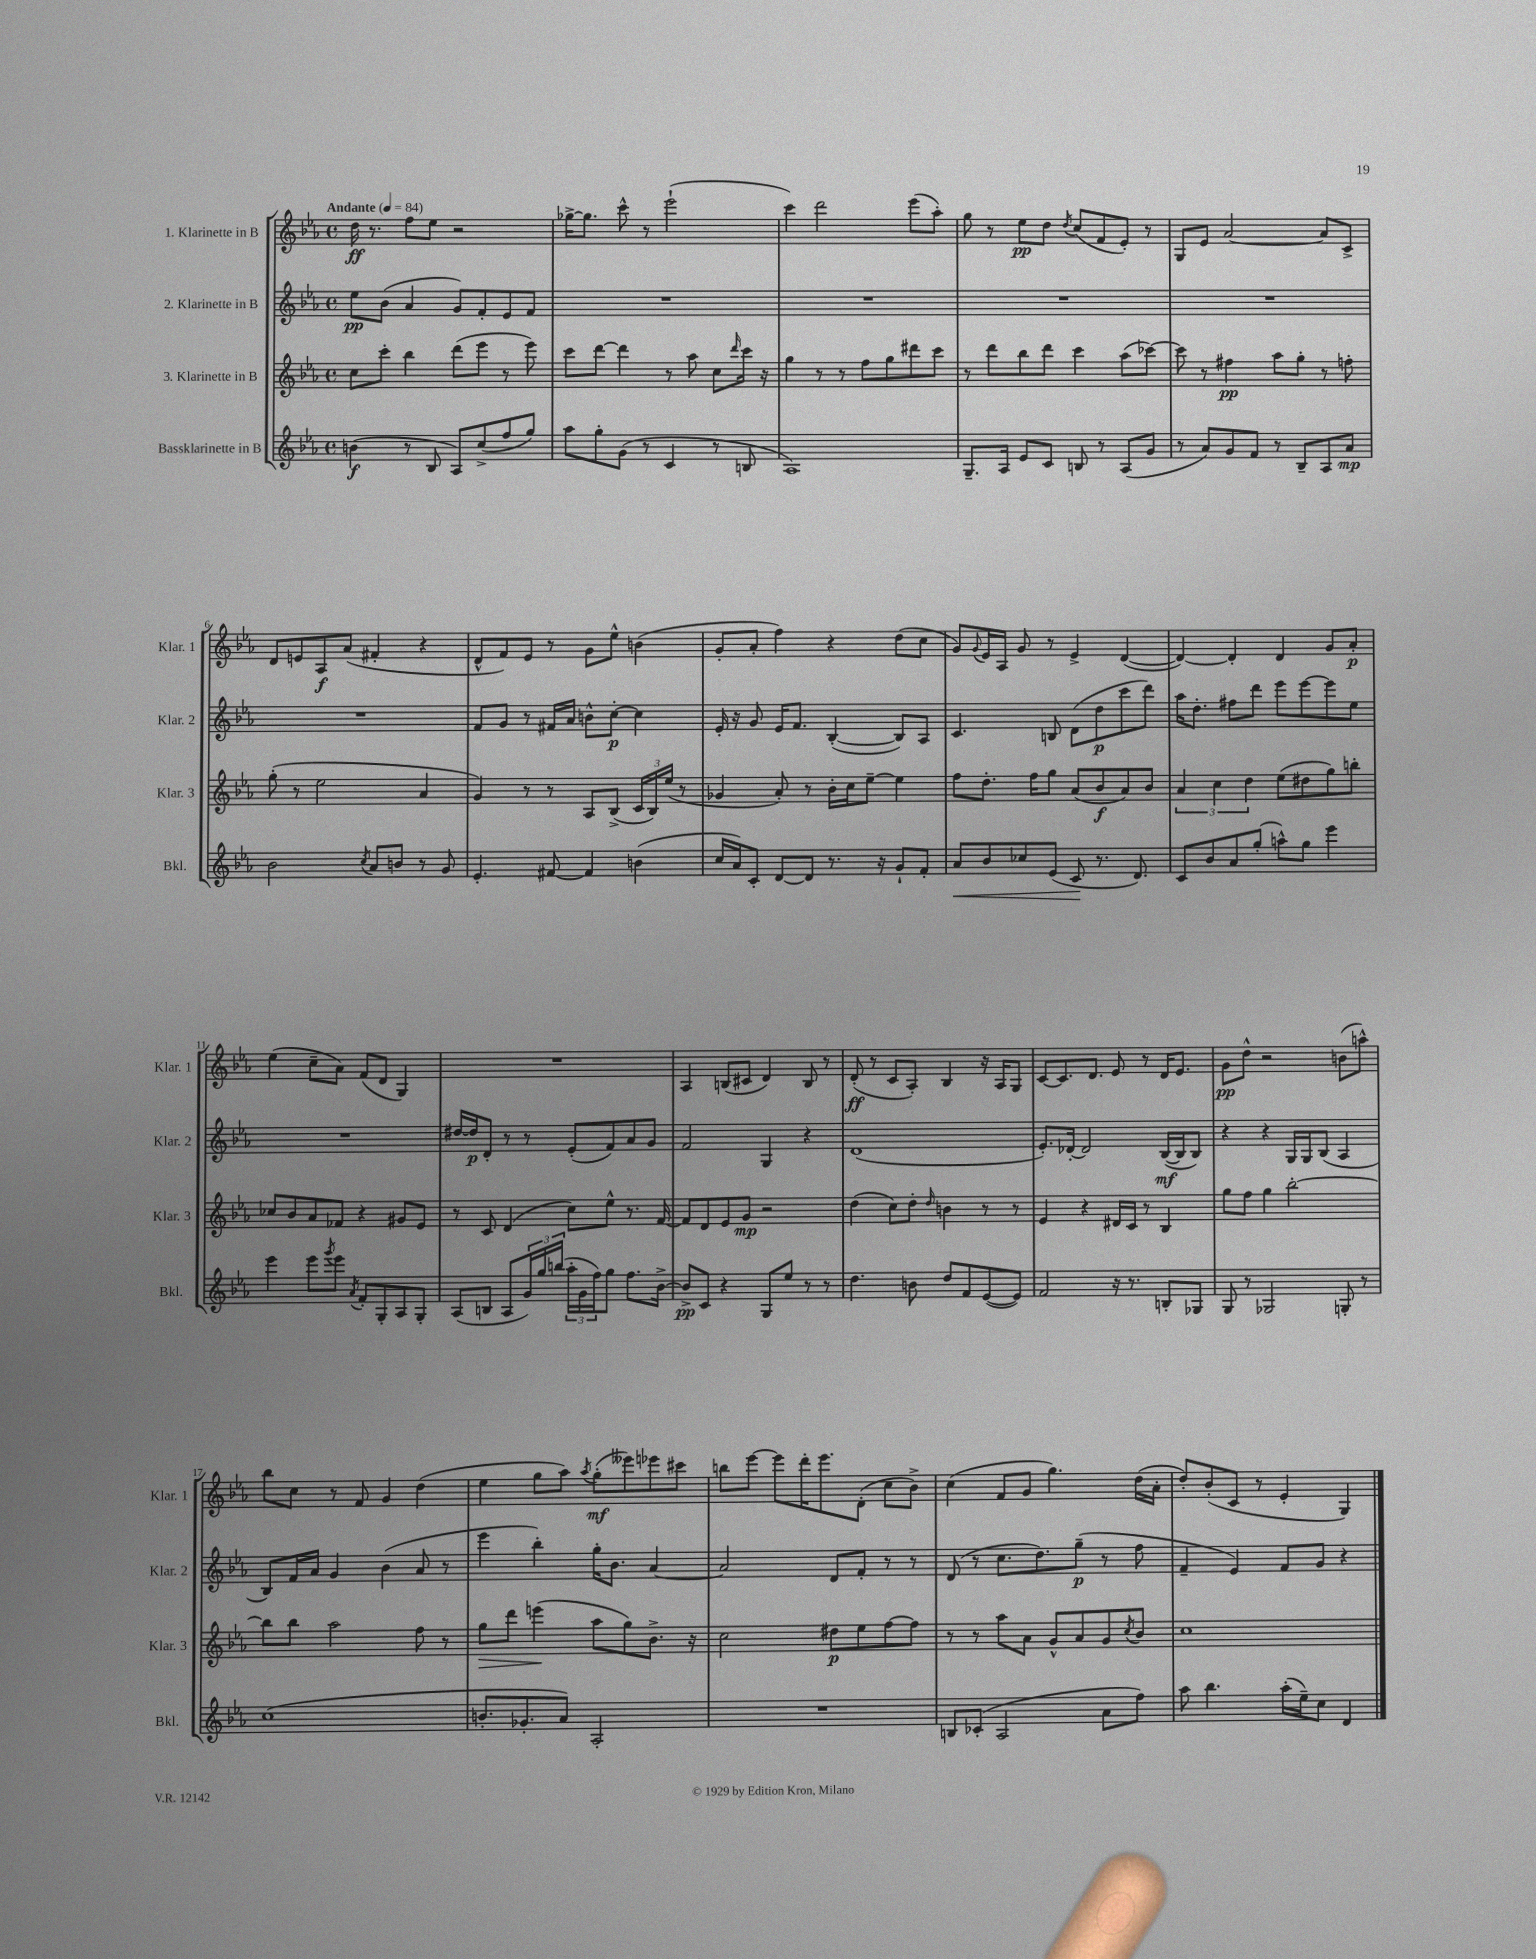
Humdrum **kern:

**kern	**kern	**kern	**kern
*staff4	*staff3	*staff2	*staff1
*clefG2	*clefG2	*clefG2	*clefG2
*k[b-e-a-]	*k[b-e-a-]	*k[b-e-a-]	*k[b-e-a-]
*M4/4	*M4/4	*M4/4	*M4/4
*met(c)	*met(c)	*met(c)	*met(c)
*MM84	*MM84	*MM84	*MM84
(4b	8cc	8ee-	16dd
.	.	.	8.r
.	8ccc'	(8b-	.
8r	4bb-	4a-	8ff
8B-	.	.	8ee-
8A-)	(8ddd	8g)	2r
(8cc^	8eee-	8f'	.
8ff	8r	8e-	.
8gg)	8eee-)	8f	.
=	=	=	=
8aa-	8ccc	1r	[16gg-^
.	.	.	8.gg-]
8gg'	[8ddd	.	.
(8g	4ddd]	.	8ccc^^
8r	.	.	8r
4c	8r	.	(2eee-`
.	8aa-	.	.
8r	8cc	.	.
.	16qqddd	.	.
8B	16ccc	.	.
.	16r	.	.
=	=	=	=
1A-)	4gg	1r	4ccc)
.	8r	.	2ddd
.	8r	.	.
.	8ff	.	.
.	8gg	.	.
.	8ddd#	.	(8eee-
.	8ccc	.	8aa-')
=	=	=	=
8.G~	8r	1r	8gg
.	8ddd	.	8r
16A-	.	.	.
8e-	8bb-	.	8ee-
8c	8ddd	.	8dd
.	.	.	8qdd
8B	4ccc	.	(8cc
8r	.	.	8f
(8A-	(8aa-	.	8e-')
8g	[8ccc-)	.	8r
=	=	=	=
8r	8ccc-]	1r	8G
8a-)	8r	.	8e-
8g	4ff#	.	[2a-
8f	.	.	.
8r	8aa-	.	.
8B-~	8gg'	.	.
8A-	8r	.	8a-]
8a-	8ff'	.	8c^
=	=	=	=
2b-	(8gg'	1r	8d
.	8r	.	8e
.	2ee-	.	8A-
.	.	.	(8a-
8qcc	.	.	.
8a-	.	.	4f#'
8b	.	.	.
8r	4a-	.	4r
8g	.	.	.
=	=	=	=
4.e-'	4g)	8f	8d^^
.	.	8g	8f)
.	8r	8r	8e-
[8f#	8r	16f#	8r
.	.	16a-	.
4f#]	8A-	8b^^	8g
.	(8B-^	[8cc'	8ee-^^
(4b	24c	4cc]	(4b
.	24B-)	.	.
.	(24ee-	.	.
.	8r	.	.
=	=	=	=
16cc	4g-	16e-'	8g'
16a-)	.	16r	.
8c'	.	8g	8a-'
[8d	8a-')	16e-	4ff)
.	.	8.f	.
8d]	8r	.	.
8.r	16b-'	([4B-'	4r
.	16cc	.	.
.	[8ee-~	.	.
16r	.	.	.
8g`	4ee-]	8B-])	(8dd
8f'	.	8A-	8cc
=	=	=	=
8a-	8ff	4.c	8g)
.	.	.	8qqg
8b-	8.dd'	.	16e-
.	.	.	16A-
8cc-	.	.	8g
.	16ff	.	.
(8e-	8gg	8B	8r
8c	(8a-	(8d	4e-^
8.r	8b-	8dd	.
.	8a-)	8ccc	([4d
8.d)	.	.	.
.	8b-	8ddd)	.
=	=	=	=
8c	6a-	16aa-	4d_)
.	.	8.dd'	.
8b-	.	.	.
.	6cc	.	.
8a-	.	8ff#	4d']
.	6dd	.	.
(8gg'	.	8ddd	.
8aa^^)	(8ee-	8eee-	4d
8gg	8dd#	[8eee-	.
4eee-	8gg)	8eee-]	8g
.	8bb'	8ee-	8a-'
=	=	=	=
4eee-	8cc-	1r	(4ee-
.	8b-	.	.
8eee-	8a-	.	8cc~
8qggg	.	.	.
8eee-	8f-	.	8a-)
8qa-	.	.	.
8f'	4r	.	(8f
8G'	.	.	8d
8A-	8g#	.	4G)
8G'	8e-	.	.
=	=	=	=
(8A-	8r	[16dd#	1r
.	.	16dd#]	.
8B	8c	8d'	.
8A-	(4d	8r	.
24g)	.	8r	.
24gg	.	.	.
(24bb	.	.	.
24aa-'	8cc)	(8e-'	.
24g	.	.	.
24ff)	.	.	.
8gg	8ee-^^	8f)	.
8.ff	8.r	8a-	.
.	.	8g	.
[16b-^	[16f	.	.
=	=	=	=
8b-^]	8f]	2f	4A-
8c	8d	.	.
4r	8e-	.	(8B
.	8g	.	8c#
8G	2r	4G	4d)
8ee-	.	.	.
8r	.	4r	8B
8r	.	.	8r
=	=	=	=
4.dd	(4dd	(1d	(8d'
.	.	.	8r
.	8cc)	.	8c
8b	8dd'	.	8A-')
.	16qqdd	.	.
8dd	4b	.	4B-
8f	.	.	.
([8e-	8r	.	16r
.	.	.	16A-
8e-])	8r	.	8G
=	=	=	=
2f	4e-	8.e-')	[8c
.	.	.	8.c]
.	.	[16d-'	.
.	4r	2d-]	.
.	.	.	8.d
16r	16d#	.	8e-
8.r	16c	.	.
.	8r	.	8r
8B'	4B-	([16B-	16d
.	.	16B-]	8.e-
8G-	.	8B-)	.
=	=	=	=
8G	8gg	4r	8g
8r	8ff	.	8dd^^
2G-	4gg	4r	2r
.	[2bb-'	16G	.
.	.	16G	.
.	.	(8B-	.
8G'	.	4A-	(8b
8r	.	.	8aa^^)
=	=	=	=
(1cc	8bb-]	8B-)	8bb-
.	8bb-	16f	8cc
.	.	16a-	.
.	2aa-	4g	8r
.	.	.	8f
.	.	(4b-	4g
.	8ff	8a-	(4dd
.	8r	8r	.
=	=	=	=
8.b'	8gg	4eee-	4ee-
.	8ddd	.	.
8.g-'	.	.	.
.	(4eee	4bb-')	8gg
8a-)	.	.	8aa-)
.	.	.	8qaa-
2A-'	8aa-	16gg'	(8gg'
.	.	8.b-	.
.	8gg)	.	8eee--)
.	8.b-^	[4a-	8eee-
.	.	.	8ccc#
.	16r	.	.
=	=	=	=
1r	2cc	2a-]	8bb
.	.	.	[8eee-
.	.	.	8eee-]
.	.	.	16ddd'
.	.	.	8.eee-
.	8dd#	8d	.
.	8ee-	8f'	(8d'
.	[8ff	8r	8cc
.	8ff]	8r	8b-^)
=	=	=	=
8B	8r	(8d	(4cc
(8c-'	8r	8r	.
2A-	8aa-	8.cc	8f
.	8a-	.	8g
.	.	8.dd)	.
.	8g^^	.	4.gg)
.	8a-	(8gg~	.
8a-	8g	8r	.
.	8qcc	.	.
8ff)	8b-	8ff	(16dd
.	.	.	16a-'
=	=	=	=
8aa-	1cc	4f~	8dd')
4.bb-	.	.	(8b-'
.	.	4e-)	8c
.	.	.	8r
(16aa-'	.	8f	4e-'
16ee-~)	.	.	.
8cc	.	8g	.
4d	.	4r	4G)
==	==	==	==
*-	*-	*-	*-
